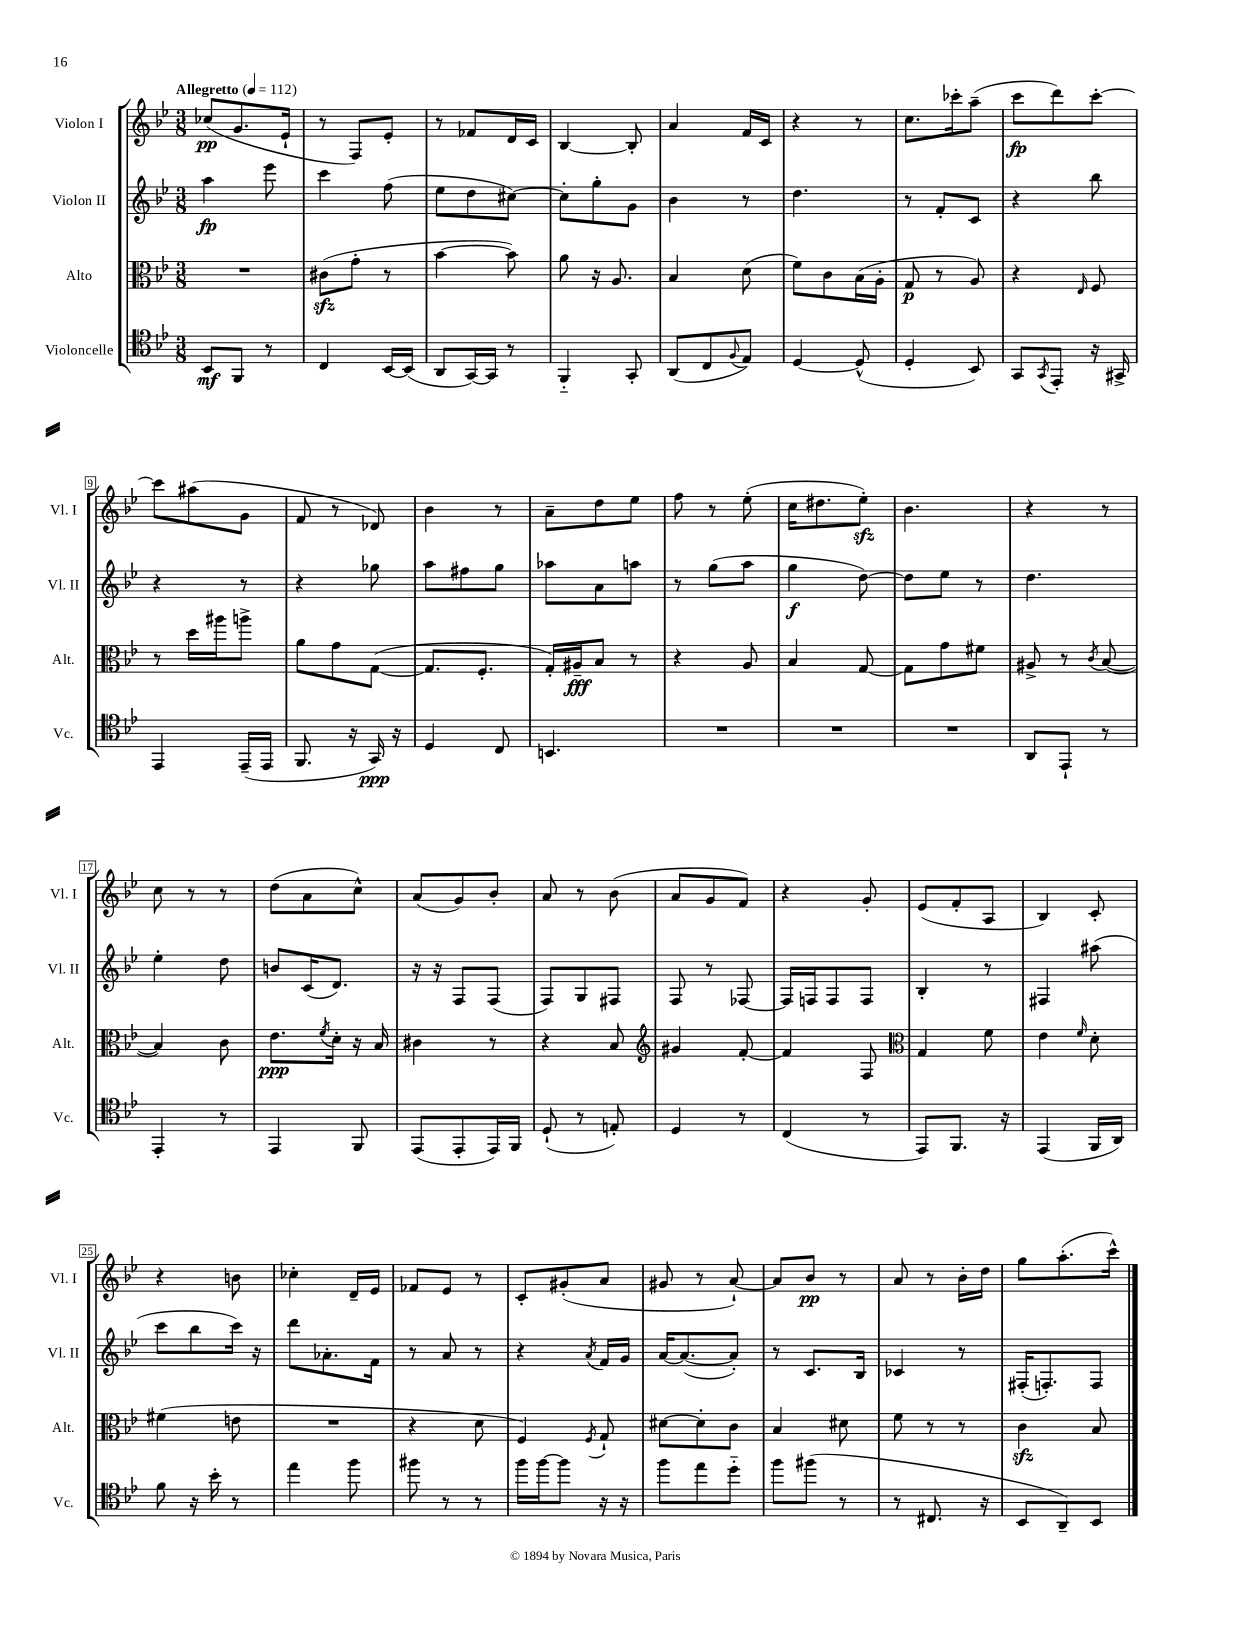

**kern	**kern	**kern	**kern
*staff4	*staff3	*staff2	*staff1
*clefC4	*clefC3	*clefG2	*clefG2
*k[b-e-]	*k[b-e-]	*k[b-e-]	*k[b-e-]
*M3/8	*M3/8	*M3/8	*M3/8
*MM112	*MM112	*MM112	*MM112
8BB-/L	4.r	4aa\	(8cc-/L
8FF/J	.	.	8.g/
8r	.	8eee-\	.
.	.	.	16e-`/Jk
=	=	=	=
4C/	(8c#\L	4ccc\	8r
.	8g'\J	.	8F/L)
[16BB-/LL	8r	(8ff\	8e-'/J
(16BB-/]JJ	.	.	.
=	=	=	=
8AA/L	[4b-\	8ee-\L	8r
[16GG/L)	.	8dd\	8f-/L
16GG/]JJ	.	.	.
8r	8b-\])	[8cc#\J)	16d/L
.	.	.	16c/JJ
=	=	=	=
4FF'~/	8a\	8cc#'\]L	[4B-/
.	16r	8gg'\	.
.	8.A/	.	.
8GG'/	.	8g\J	8B-'/]
=	=	=	=
(8AA/L	4B-/	4b-\	4a/
8C/	.	.	.
8qqF/	.	.	.
8E-/J)	(8d\	8r	16f/LL
.	.	.	16c/JJ
=	=	=	=
[4D/	8f\L)	4.dd\	4r
.	8c\	.	.
(8D^^/]	(16B-\L	.	8r
.	16A'\JJ	.	.
=	=	=	=
4D'/	8G/	8r	8.cc\L
.	8r	8f'/L	.
.	.	.	16ccc-'\k
8BB-/)	8A/)	8c/J	(8aa~\J
=	=	=	=
8GG/L	4r	4r	8ccc\L
8qGG/	.	.	.
8EE-'/J	.	.	8ddd\)
.	16qqE-/	.	.
16r	8F/	8bb-\	[8ccc'\J
16GG#^/	.	.	.
=	=	=	=
4EE-/	8r	4r	8ccc\]L
.	16dd\LL	.	(8aa#\
.	16aa#\J	.	.
(16EE-~/LL	8aa^\J	8r	8g\J
16EE-/JJ	.	.	.
=	=	=	=
8.FF/	8a\L	4r	8f/
.	8g\	.	8r
16r	.	.	.
16GG/)	([8G\J	8gg-\	8d-/)
16r	.	.	.
=	=	=	=
4D/	8.G/]L	8aa\L	4b-\
.	.	8ff#\	.
.	8.F'/J	.	.
8C/	.	8gg\J	8r
=	=	=	=
4.BB/	16G'/LL)	8aa-\L	8a~\L
.	16A#~/J	.	.
.	8B-/J	8a\	8dd\
.	8r	8aa\J	8ee-\J
=	=	=	=
4.r	4r	8r	8ff\
.	.	(8gg\L	8r
.	8A/	8aa\J	(8ee-'\
=	=	=	=
4.r	4B-/	4gg\	16cc\LK
.	.	.	8.dd#\
.	[8G/	[8dd\)	8ee-'\J)
=	=	=	=
4.r	8G\]L	8dd\]L	4.b-\
.	8g\	8ee-\J	.
.	8f#\J	8r	.
=	=	=	=
8AA/L	8A#^/	4.dd\	4r
8EE-`/J	8r	.	.
.	8qc/	.	.
8r	([8B-/	.	8r
=	=	=	=
4EE-'/	4B-/])	4ee-'\	8cc\
.	.	.	8r
8r	8c\	8dd\	8r
=	=	=	=
4EE-/	8.e-\L	8b/L	(8dd\L
.	.	(16c/K	8a\
.	8qf/	.	.
.	16d'\Jk	8.d/J)	.
8FF/	16r	.	8cc^^\J)
.	16B-/	.	.
=	=	=	=
(8EE-/L	4c#\	16r	(8a/L
.	.	16r	.
8EE-'/	.	8F/L	8g/)
16EE-/L)	8r	(8F/J	8b-'/J
16FF/JJ	.	.	.
=	=	=	=
(8D`/	4r	8F/L)	8a/
8r	.	8G/	8r
8E'/)	8B-/	8F#/J	(8b-\
=	=	=	=
*	*clefG2	*	*
4D/	4g#/	8F/	8a/L
.	.	8r	8g/
8r	[8f'/	[8F-/	8f/J)
=	=	=	=
(4C/	4f/]	16F-/]LL	4r
.	.	16F/J	.
.	.	8F/	.
8r	8F/	8F/J	8g'/
=	=	=	=
*	*clefC3	*	*
8EE-/L)	4G/	4B-'/	(8e-/L
8.FF/J	.	.	8f'/
.	8f\	8r	8A/J
16r	.	.	.
=	=	=	=
(4EE-/	4e-\	4F#/	4B-/)
.	16qqf/	.	.
16FF/LL	8d'\	(8aa#\	8c'/
16AA/JJ)	.	.	.
=	=	=	=
8f\	(4f#\	8ccc\L	4r
16r	.	8bb-\	.
16b-'\	.	.	.
8r	8e\	16ccc\Jk)	8b\
.	.	16r	.
=	=	=	=
4ee-\	4.r	8ddd\L	4cc-'\
.	.	8.a-'\	.
8ff\	.	.	16d~/LL
.	.	16f\Jk	16e-/JJ
=	=	=	=
8ff#\	4r	8r	8f-/L
8r	.	8a/	8e-/J
8r	8d\	8r	8r
=	=	=	=
16ff\LL	4F/)	4r	8c'/L
[16ff\J	.	.	.
8ff\]J	.	.	(8g#'/
.	8qF/	8qa/	.
16r	8G`/	16f/LL	8a/J
16r	.	16g/JJ	.
=	=	=	=
8ff\L	[8d#\L	[16a/LK	8g#/
.	.	(8.a/_	.
8ee-\	8d#'\]	.	8r
8dd'~\J	8c\J	8a'/]J)	[8a`/)
=	=	=	=
8ff\L	4B-/	8r	8a/]L
(8ff#\J	.	8.c/L	8b-/J
8r	8d#\	.	8r
.	.	16B-/Jk	.
=	=	=	=
8r	8f\	4c-/	8a/
8.C#/	8r	.	8r
.	8r	8r	16b-'\LL
16r	.	.	16dd\JJ
=	=	=	=
8BB-/L	4c\	(16F#'/LK	8gg\L
.	.	8.F'/)	.
8AA~/)	.	.	(8.aa'\
8BB-/J	8B-/	8F/J	.
.	.	.	16ccc^^\Jk)
==	==	==	==
*-	*-	*-	*-
